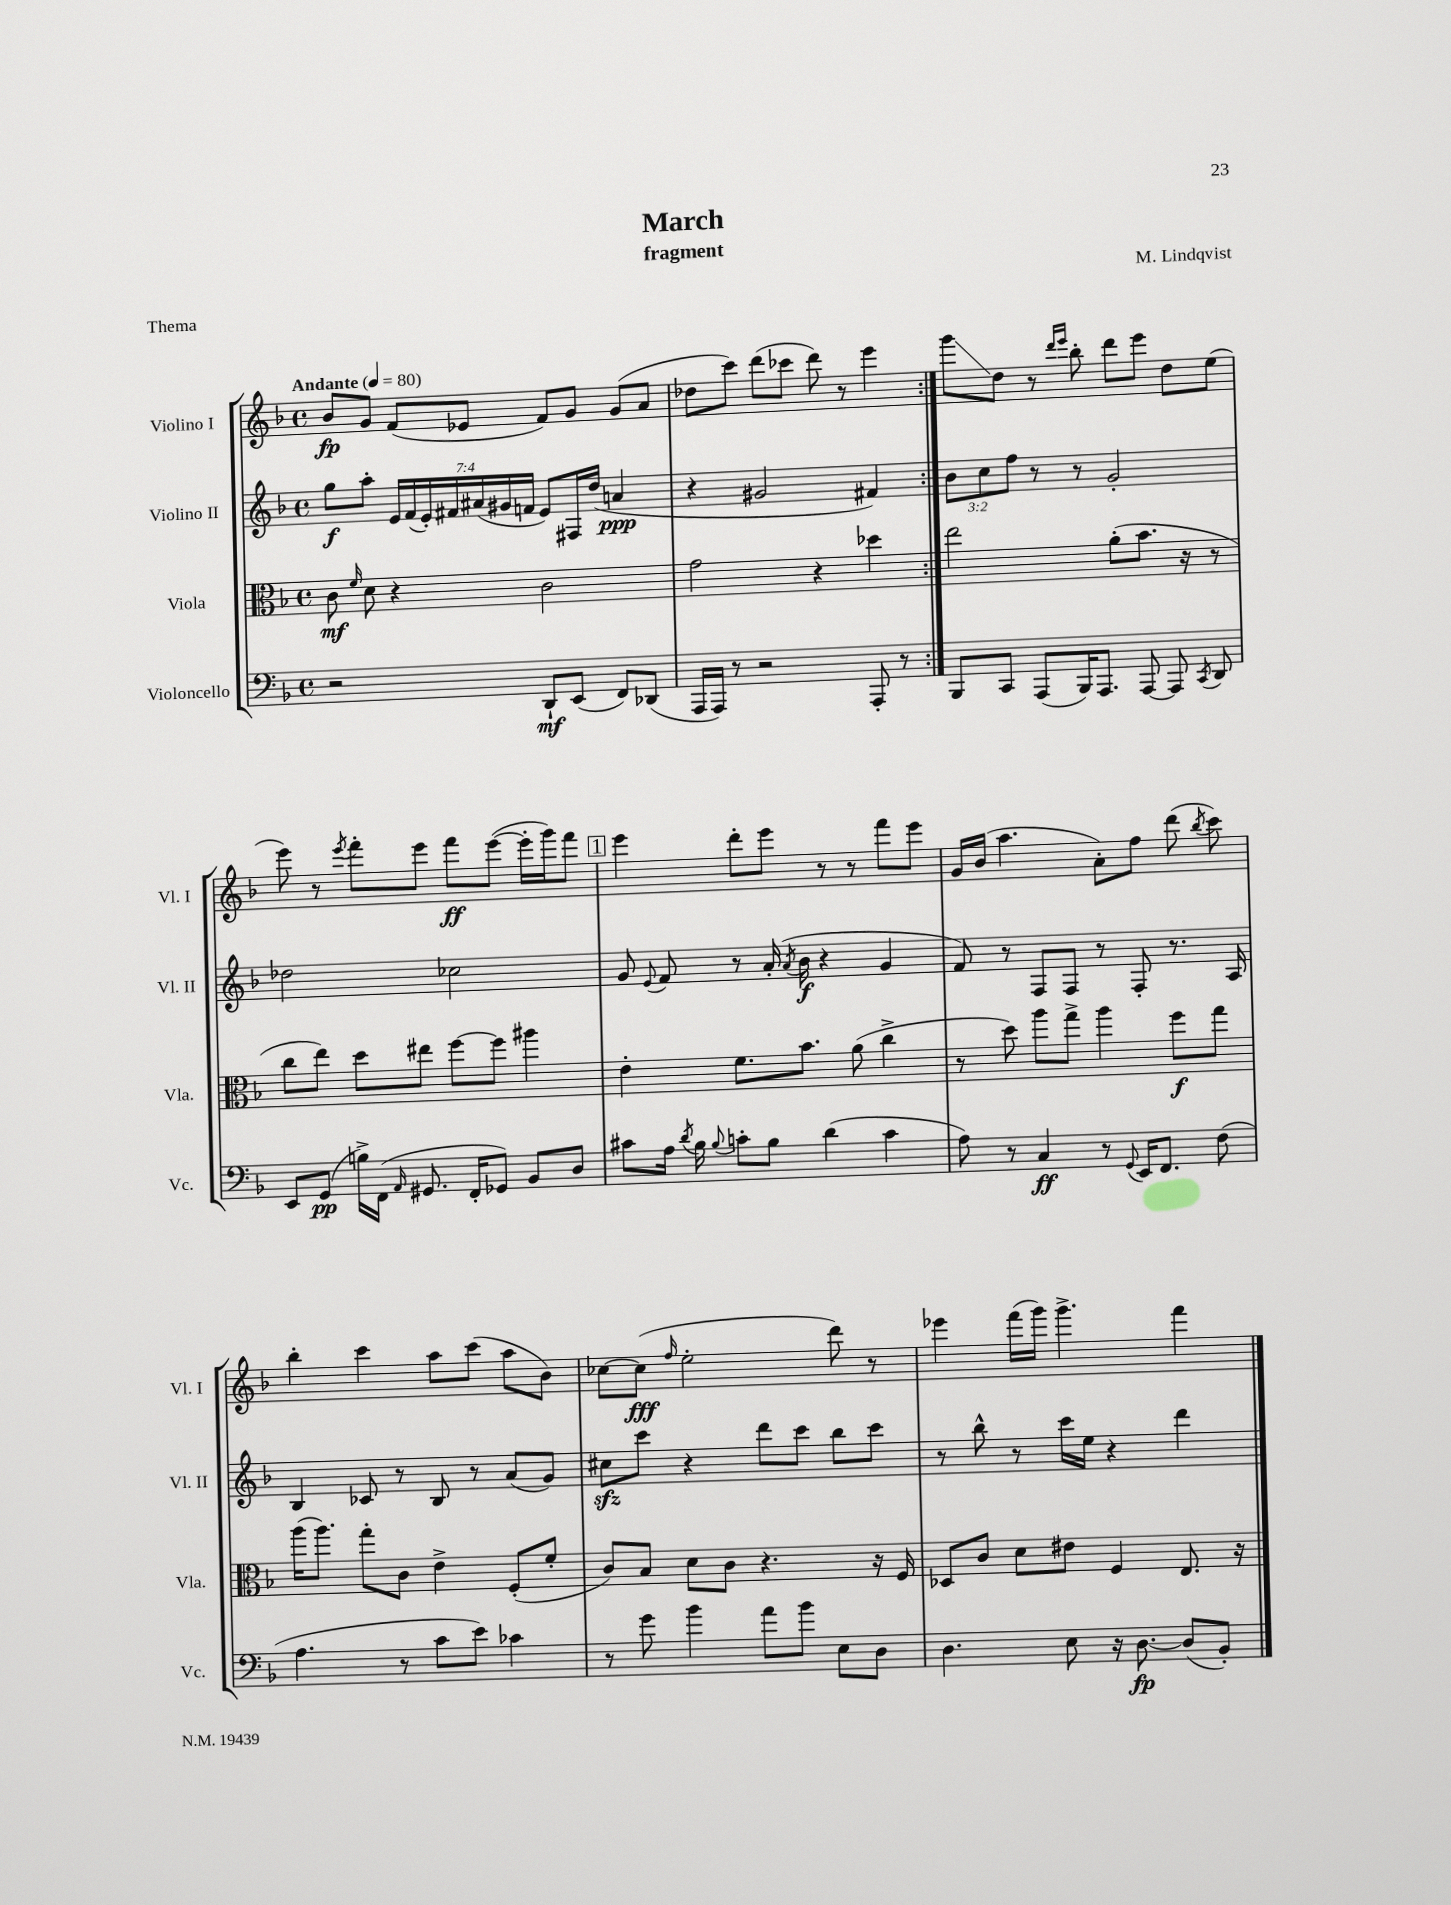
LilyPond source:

\header { title = "March" composer = "M. Lindqvist" subtitle = "fragment" piece = "Thema" }
<<
\new StaffGroup <<
\new Staff = "s0" \with { instrumentName = "Violino I" shortInstrumentName = "Vl. I" } {
    \clef treble \key f \major \defaultTimeSignature \time 4/4 \tempo "Andante" 4 = 80
    \autoBeamOff \repeat volta 2 { bes'8[\fp g'8] f'8[( ees'8] f'8[) g'8] g'8[( a'8] |
    des''8[ c'''8]) d'''8[( ces'''8] d'''8) r8 e'''4 | }
    g'''8[\glissando d''8] r8 \grace { d'''16[ e'''16] } bes''8-. d'''8[ e'''8] d''8[ e''8]( |
    e'''8) r8 \acciaccatura { e'''8 } f'''8[-. e'''8] f'''8[\ff e'''8]~( e'''16[-. g'''16) f'''8] |
    \mark \markup { \box "1" } e'''4 d'''8[-. e'''8] r8 r8 f'''8[ e'''8] |
    g'16[ bes'16]( a''4. a'8[-.) f''8] d'''8( \acciaccatura { bes''8 } c'''8) |
    bes''4-. c'''4 a''8[ c'''8]( a''8[ bes'8]) |
    ces''8[~ ces''8]\fff( \grace { f''16 } e''2-. d'''8) r8 |
    ees'''4 f'''16[( g'''16]) g'''4.-> f'''4 \bar "|." |
}
\new Staff = "s1" \with { instrumentName = "Violino II" shortInstrumentName = "Vl. II" } {
    \clef treble \key f \major \defaultTimeSignature \time 4/4 \override Staff.TupletNumber.text = #tuplet-number::calc-fraction-text
    \autoBeamOff \repeat volta 2 { g''8[\f a''8]-. \tuplet 7/4 { e'16[ f'16( e'16-.) fis'16 ais'16( gis'16 f'16] } e'8[) fis16 d''16]( a'4\ppp |
    r4 gis'2 fis'4) | }
    \tuplet 3/2 { bes'8[ c''8 f''8] } r8 r8 g'2-. |
    des''2 ces''2 |
    \mark \markup { \box "1" } g'8 \appoggiatura { e'8 } f'8 r8 a'16-.( \acciaccatura { a'8 } bes'16\f r4 g'4 |
    f'8) r8 f8[ f8] r8 f8-. r8. a16 |
    bes4 ces'8 r8 bes8 r8 a'8[( g'8]) |
    cis''8[\sfz c'''8] r4 d'''8[ c'''8] bes''8[ c'''8] |
    r8 bes''8-^ r8 c'''16[ e''16] r4 d'''4 \bar "|." |
}
\new Staff = "s2" \with { instrumentName = "Viola" shortInstrumentName = "Vla." } {
    \clef alto \key f \major \defaultTimeSignature \time 4/4
    \autoBeamOff \repeat volta 2 { c'8\mf \grace { f'16 } d'8 r4 c'2 |
    g'2 r4 des''4 | }
    e''2 a'8[-.( bes'8.] r16 r8 |
    c''8[ e''8]) d''8[ eis''8] f''8[~ f''8] ais''4 |
    \mark \markup { \box "1" } e'4-. f'8.[ bes'8.] a'8( c''4-> |
    r8 d''8) a''8[ g''8]-> a''4 f''8[\f g''8] |
    a''16[( a''8.]) g''8[-. c'8] e'4-> f8[-.( f'8]-. |
    c'8[) bes8] d'8[ c'8] r4. r16 f16 |
    des8[ c'8] d'8[ eis'8] f4 e8. r16 \bar "|." |
}
\new Staff = "s3" \with { instrumentName = "Violoncello" shortInstrumentName = "Vc." } {
    \clef bass \key f \major \defaultTimeSignature \time 4/4
    \autoBeamOff \repeat volta 2 { r2 d,8[-!\mf e,8]( f,8[) des,8]( |
    a,,16[ a,,16]) r8 r2 a,,8-. r8 | }
    bes,,8[ c,8] a,,8[( bes,,16) a,,8.] a,,8~ a,,8 \acciaccatura { c,8 } d,8 |
    e,8[ g,8]\pp( b16[->) f,16]( \grace { a,16 } gis,8. f,16[-. ges,8]) bes,8[ d8] |
    \mark \markup { \box "1" } cis'8[ a16] \acciaccatura { d'8 } bes16 \appoggiatura { bes8 } c'8[-. bes8] d'4( c'4 |
    a8) r8 c4\ff r8 \appoggiatura { g,8 } e,16[ f,8.] f8( |
    a4. r8 c'8[ e'8]) ces'4 |
    r8 g'8 bes'4 a'8[ bes'8] e8[ d8] |
    d4. e8 r16 d8.~\fp d8[( bes,8]-.) \bar "|." |
}
>>
>>
\layout { \context { \Score \remove "Bar_number_engraver" } }
